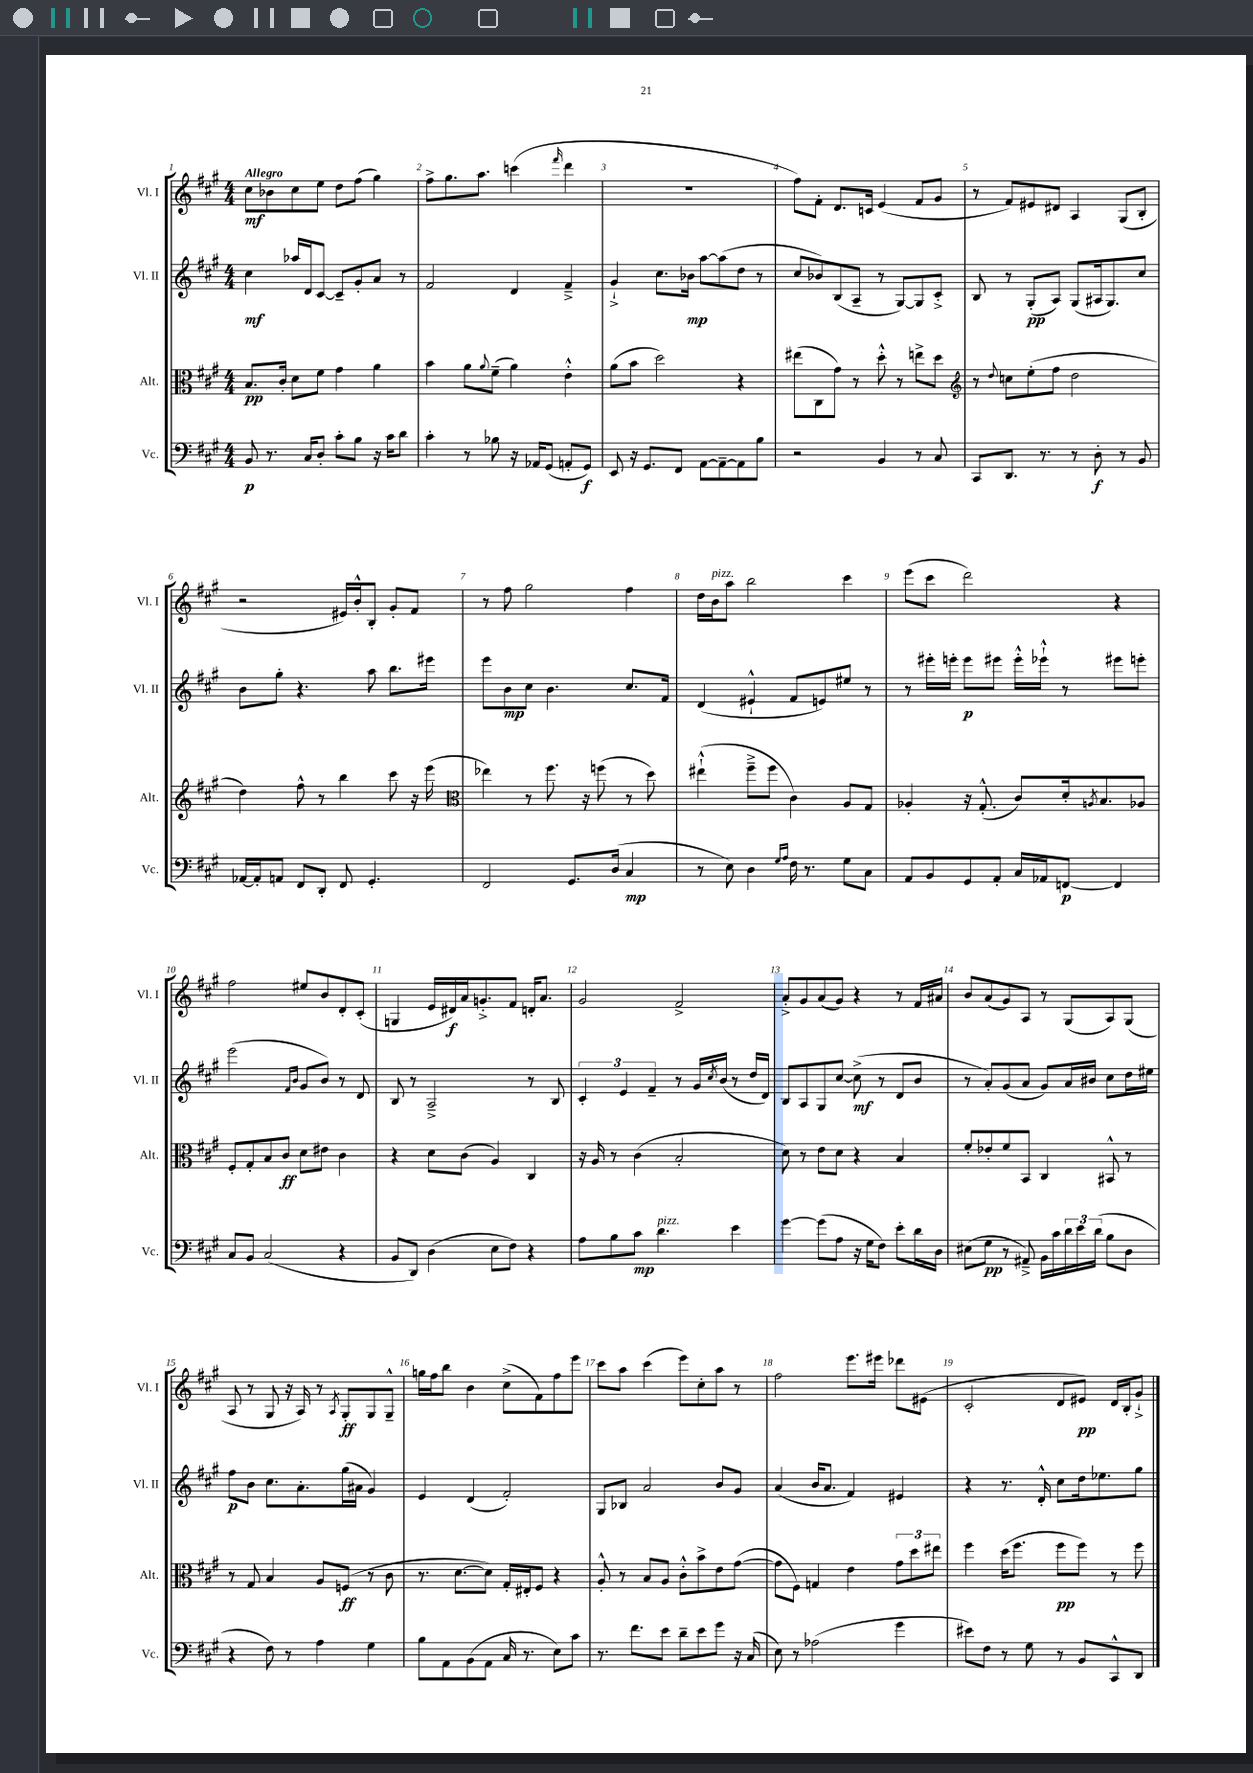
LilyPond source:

<<
\new StaffGroup <<
\new Staff = "s0" \with { instrumentName = "Vl. I" shortInstrumentName = "Vl. I" } {
    \clef treble \key a \major \numericTimeSignature \time 4/4 \tempo "Allegro"
    cis''8\mf bes'8 cis''8 e''8 d''8 fis''8( gis''4) |
    fis''8-> gis''8. a''8. c'''4( \grace { fis'''16 } d'''4 |
    R1 |
    fis''8) fis'8-. d'8. c'16 e'4( fis'8 gis'8 |
    r8 fis'8) eis'8 dis'8 a4 gis8( b8-. |
    r2 eis'16) b'16-.-^ b8-. gis'8-. fis'8 |
    r8 fis''8 gis''2 fis''4 |
    d''16 b'16^\markup { \italic "pizz." } a''8 b''2 cis'''4 |
    e'''8( cis'''8 d'''2) r4 |
    fis''2 eis''8 b'8 d'8-. cis'8-.( |
    g4 e'16 dis'16\f) a'16 g'8.-.-> fis'8 d'16-. a'8. |
    gis'2 fis'2-> |
    a'8-.-> gis'8 a'8( gis'8) r4 r8 fis'16 ais'16 |
    b'8 a'8( gis'8) a8 r8 gis8( a8) gis8( |
    a8 r8 gis8 r16 a16) r8 \acciaccatura { a8 } gis8-.\ff gis8 gis8---^ |
    g''16 fis''16 b''8 b'4 cis''8->( fis'8) fis''8 e'''8 |
    cis'''8 a''8 cis'''4( e'''8) cis''8-. a''8 r8 |
    fis''2 e'''8. eis'''16 des'''8 eis'8( |
    cis'2-. d'8 eis'8\pp) d'16 b16-. gis'8-!-> \bar "|." |
}
\new Staff = "s1" \with { instrumentName = "Vl. II" shortInstrumentName = "Vl. II" } {
    \clef treble \key a \major \numericTimeSignature \time 4/4
    cis''4\mf aes''16 d'16 cis'8~ cis'8-- gis'8-. a'8 r8 |
    fis'2 d'4 fis'4---> |
    gis'4-!-> cis''8. bes'16\mp a''8~ a''8( d''8 r8 |
    cis''8 bes'8) b8( a8-- r8 gis8~) gis8 cis'8-.-> |
    b8 r8 gis8-.\pp( a8) gis8( ais16 gis8.) cis''8 |
    b'8 gis''8-. r4. a''8 b''8. eis'''16 |
    e'''8 b'8\mp cis''8 b'4. cis''8. fis'16 |
    d'4( eis'4-!-^ fis'8 e'8) eis''8 r8 |
    r8 eis'''16-. e'''16-. e'''8\p eis'''8 eis'''16-.-^ ees'''16-!-^ r8 eis'''8 e'''8-. |
    e'''2( \grace { fis'16 b'16 } gis'8 b'8) r8 d'8 |
    b8 r8 a2---> r8 b8 |
    \tuplet 3/2 { cis'4-. e'4 fis'4-- } r8 gis'16 \acciaccatura { cis''8 } b'16( r8 d''16 d'16) |
    b8 a8 gis8 cis''8~ cis''8->\mf( r8 d'8 b'8 |
    r8 a'8-.) gis'8( a'8 gis'8) a'16 bis'16 cis''8 d''16 eis''16 |
    fis''8\p b'8 cis''8. a'8.-. gis''16( ais'16 gis'4) |
    e'4 d'4( fis'2-.) |
    gis8 bes8 a'2 b'8 gis'8 |
    a'4( b'16 a'8. fis'4) eis'4 |
    r4 r8. d'16-.-^ cis''8 d''16 ees''8. gis''8 \bar "|." |
}
\new Staff = "s2" \with { instrumentName = "Alt." shortInstrumentName = "Alt." } {
    \clef alto \key a \major \numericTimeSignature \time 4/4
    b8.\pp cis'16-. d'8 fis'8 gis'4 a'4 |
    b'4 a'8 \appoggiatura { a'8 } fis'8--( a'4) e'4-.-^ |
    a'8( b'8 d''2) r4 |
    eis''8( cis8 gis'8) r8 d''8-.-^ r8 e''8-> d''8 |
    \clef treble r8 \appoggiatura { d''8 } c''8 e''8-.( fis''8 d''2 |
    d''4) fis''8-^ r8 b''4 cis'''8 r16 e'''16( |
    \clef alto ees''4) r8 fis''8. r16 f''8( r8 d''8) |
    eis''4-!-^( fis''8---> fis''8 cis'4) a8 gis8 |
    aes4-. r16 gis8.-.-^( cis'8) d'16-. \acciaccatura { a8 } b8. aes8 |
    fis8-. gis8-. b8 cis'8\ff d'8 eis'8 cis'4 |
    r4 d'8 cis'8( a4) cis4 |
    r16 a16 r8 cis'4( b2-. |
    d'8) r8 e'8 d'8 r4 b4 |
    fis'8-. ees'8-. fis'8 b,8 cis4 bis,8-^ r8 |
    r8 gis8 b4 a8 f8\ff( r8 cis'8 |
    r8. d'8.~ d'8) gis16-. eis16-. fis8 r4 |
    a8-.-^ r8 b8 a8 cis'8-.-^ b'8-> e'8 gis'8~( |
    gis'8 fis8) g4 e'4 \tuplet 3/2 { gis'8 d''8 eis''8 } |
    fis''4 d''16( fis''8. fis''8\pp fis''8) r8 fis''8 \bar "|." |
}
\new Staff = "s3" \with { instrumentName = "Vc." shortInstrumentName = "Vc." } {
    \clef bass \key a \major \numericTimeSignature \time 4/4
    b,8\p r8. cis16 d8-. cis'8-. b8 r16 cis'16 d'8 |
    cis'4-. r8 bes8 r16 aes,16 gis,8( a,8-. gis,8\f) |
    e,8 r16 gis,8. fis,8 a,8~ a,8~-- a,8 b8 |
    r2 b,4 r8 cis8 |
    cis,8 d,8. r8. r8 d8-.\f r8 b,8 |
    aes,16~ aes,16-. a,8 fis,8 d,8-. fis,8 gis,4.-. |
    fis,2 gis,8. d16( cis4\mp |
    r8 e8) d4 \grace { gis16 a16 } fis16 r8. gis8 cis8 |
    a,8 b,8 gis,8 a,8-. cis16 aes,16 f,8~\p f,4 |
    cis8 b,8 cis2( r4 |
    b,8 d,8) d4( e8 fis8) r4 |
    a8 b8 cis'8\mp d'4.^\markup { \italic "pizz." } e'4 |
    gis'4~ gis'8( a8 r16 gis16 fis8) e'8-. d'16 d16 |
    eis8( gis8\pp r8 ais,8--->) b,16 cis'16 \tuplet 3/2 { d'16 e'16 d'16( } b8 d8 |
    r4 fis8) r8 a4 gis4 |
    b8 a,8 b,8( a,8 cis16 r8. e8) cis'8 |
    r8. fis'8. e'8 d'8-- e'8 gis'8 r16 cis16( |
    e8) r8 aes2( gis'4 |
    eis'8) fis8 r8 gis8 r8 b,8 cis,8-^ d,8 \bar "|." |
}
>>
>>
\layout { \context { \Score \override BarNumber.break-visibility = ##(#f #t #t) barNumberVisibility = #all-bar-numbers-visible } }
